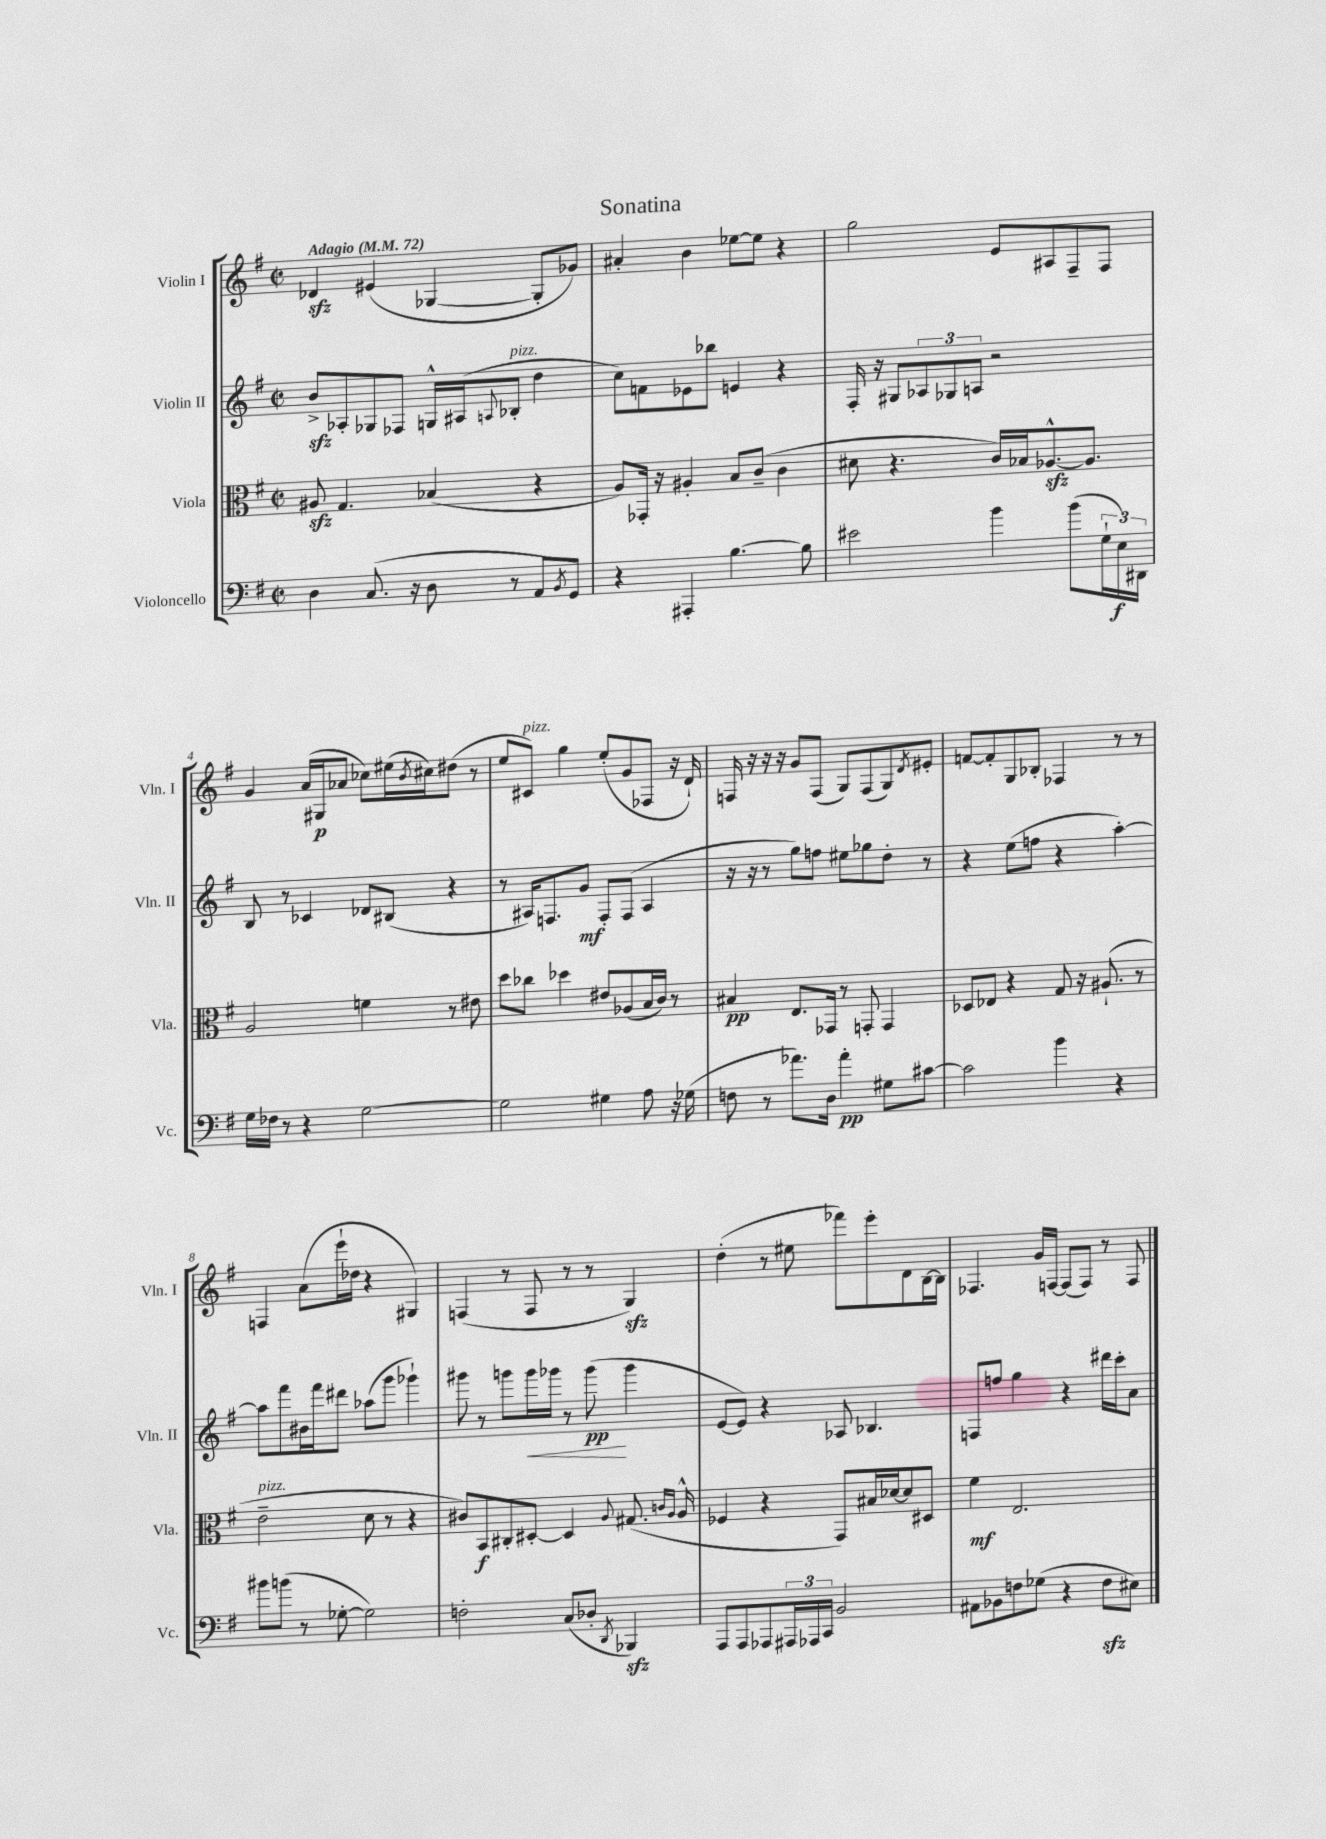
\header { title = "Sonatina" }
<<
\new StaffGroup <<
\new Staff = "s0" \with { instrumentName = "Violin I" shortInstrumentName = "Vln. I" } {
    \clef treble \key g \major \defaultTimeSignature \time 2/2 \tempo "Adagio" 4 = 72
    des'4\sfz eis'4( ges4~ ges8-. ges'8) |
    ais'4-. b'4 ees''8~ ees''8 r4 |
    g''2 e'8 ais8 fis8-- fis8 |
    g'4 a'16( gis16\p aes'8 ces''8) eis''16( \acciaccatura { b'8 } cis''16) dis''8( r8 |
    e''8 cis'8^\markup { \italic "pizz." }) g''4 e''8-.( g'8 fes8 r16 d'16-!) |
    f16 r16 r16 r16 g'8 f8( g8) f8( g8) \acciaccatura { d'8 } eis'8-. |
    f'8~ f'8-. g8 bes8-. fes4 r8 r8 |
    f4 a'8( e'''16-! des''16 r4 gis4) |
    f4( r8 f8 r8 r8 g4\sfz) |
    d''4-.( r8 eis''8 fes'''8) e'''8-. d'8 b16~ b16 |
    fes4. g'16 f16~ f8( f8) r8 f8 \bar "|." |
}
\new Staff = "s1" \with { instrumentName = "Violin II" shortInstrumentName = "Vln. II" } {
    \clef treble \key g \major \defaultTimeSignature \time 2/2
    b'8->\sfz aes8-. ges8 fes8 g16-^ ais16( \appoggiatura { a8 } bes8-.^\markup { \italic "pizz." } d''4 |
    c''8) f'8 ees'8 bes''8 e'4 r4 |
    fis16-. r16 gis8 \tuplet 3/2 { aes8 ges8 a8 } r2 |
    b8 r8 ces'4 des'8 bis8( r4 |
    r8 ais16) f8. g'8\mf f8-. f8( ais4 |
    r16 r16 r8 g''8) f''8 eis''8 ges''8 d''8-. r8 |
    r4 e''8( f''8 r4 a''4~-.) |
    a''8 fis'''8 bis'16 fis'''16 dis'''8 aes''8( g'''8 ges'''4-!) |
    gis'''8 r8 g'''8 g'''16\< ges'''16 r8 ges'''8\pp\!( ges'''4 |
    e'8~ e'8) r4 aes8 bes4. |
    f8 f''8 g''4 r4 dis'''16 c'''16-. a'8 \bar "|." |
}
\new Staff = "s2" \with { instrumentName = "Viola" shortInstrumentName = "Vla." } {
    \clef alto \key g \major \defaultTimeSignature \time 2/2
    ais8\sfz g4. bes4( r4 |
    a8) ges,16-. r16 ais4-. b8 c'8--( c'4 |
    dis'8 r4. c'16) bes16 aes8.~-^\sfz aes8. |
    a2 f'4 r8 eis'8 |
    d''8 ces''8 des''4 eis'8 aes8( b16 c'16) r8 |
    bis4\pp e8. ges,16 r8 g,8-. g,4 |
    des8 ees8 r4 g8 r16 ais8.-!( r8 |
    e'2--^\markup { \italic "pizz." } d'8 r8 r4 |
    cis'8) b,8\f cis8-. dis8~-. dis4 \appoggiatura { a8 } gis8.( \grace { c'16 a16 } a16-^ |
    fes4 r4 g,8) bis16 des'16~ des'8 dis8 |
    fis'4\mf e2. \bar "|." |
}
\new Staff = "s3" \with { instrumentName = "Violoncello" shortInstrumentName = "Vc." } {
    \clef bass \key g \major \defaultTimeSignature \time 2/2
    d4 c8.( r16 d8 r8 a,8 \acciaccatura { b,8 } g,8) |
    r4 ais,,4-. b4.~ b8 |
    eis'2 b'4 b'8( \tuplet 3/2 { g16-! e16\f) dis,16 } |
    g16 fes16 r8 r4 g2~ |
    g2 gis4 a8 r16 ges16( |
    f8 r8 aes'8.) d16 aes'4-.\pp gis8 cis'8~ |
    cis'2 b'4 r4 |
    bis'8 b'8( r8 ges8~-. ges2) |
    f2-. c8( des8-. \acciaccatura { d,8 } bes,,4\sfz) |
    a,,8 a,,8 aes,,8 \tuplet 3/2 { ais,,16 aes,,16 c,16 } b,2 |
    ais,8 bes,8 f8 ges8( r4 f8\sfz eis8) \bar "|." |
}
>>
>>
